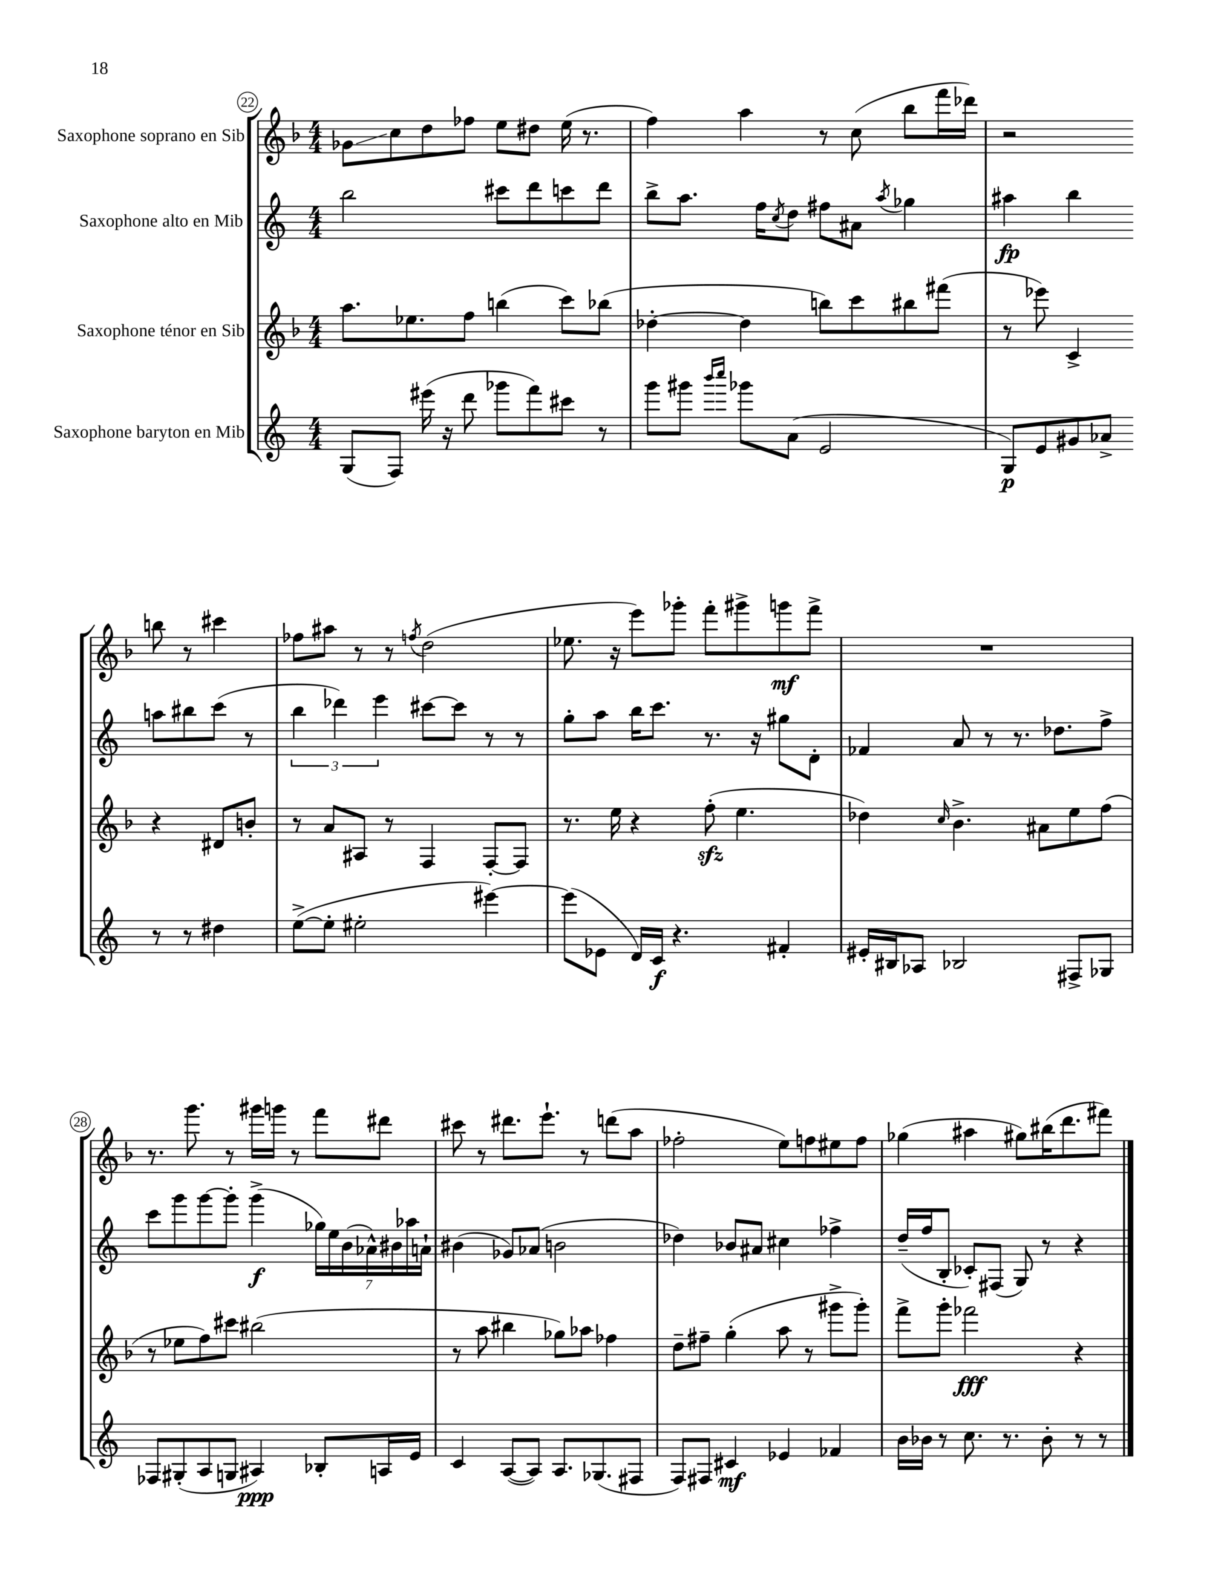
<<
\new StaffGroup <<
\new Staff = "s0" \with { instrumentName = "Saxophone soprano en Sib" } {
    \clef treble \key f \major \numericTimeSignature \time 4/4
    ges'8\glissando c''8 d''8 fes''8 e''8 dis''8 e''16( r8. |
    f''4) a''4 r8 c''8( bes''8 f'''16 des'''16) |
    r2 b''8 r8 cis'''4 |
    fes''8 ais''8 r8 r8 \acciaccatura { f''8 } d''2( |
    ees''8. r16 e'''8) ges'''8-. f'''8-. gis'''8-> g'''8\mf f'''8-> |
    R1 |
    r8. g'''8. r8 gis'''16 g'''16 r8 f'''8 dis'''8 |
    cis'''8 r8 dis'''8. e'''8.-! r8 d'''8( a''8 |
    fes''2-. e''8) f''8 eis''8 f''8 |
    ges''4( ais''4 gis''8) bis''16( d'''8. fis'''8) \bar "|." |
}
\new Staff = "s1" \with { instrumentName = "Saxophone alto en Mib" } {
    \clef treble \key c \major \numericTimeSignature \time 4/4
    b''2 cis'''8 d'''8 c'''8 d'''8 |
    b''8-> a''8. f''16 \acciaccatura { c''8 } d''8 fis''8 ais'8 \acciaccatura { a''8 } ges''4 |
    ais''4\fp b''4 a''8 bis''8 c'''8( r8 |
    \tuplet 3/2 { b''4 des'''4) e'''4 } cis'''8~ cis'''8 r8 r8 |
    g''8-. a''8 b''16 c'''8. r8. r16 gis''8 d'8-. |
    fes'4 a'8 r8 r8. des''8. f''8-> |
    c'''8 g'''8 g'''8~ g'''8-. g'''4->\f( \tuplet 7/4 { ges''16) e''16 b'16( aes'16-^) bis'16 aes''16 a'16-! } |
    bis'4( ges'8) aes'8( b'2 |
    des''4) bes'8 ais'8 cis''4 fes''4-> |
    d''16--( f''16 b8-. ces'8-.) fis8( g8) r8 r4 \bar "|." |
}
\new Staff = "s2" \with { instrumentName = "Saxophone ténor en Sib" } {
    \clef treble \key f \major \numericTimeSignature \time 4/4
    a''8. ees''8. f''8 b''4( c'''8) bes''8( |
    des''4~-. des''4 b''8) c'''8 bis''8 fis'''8( |
    r8 ees'''8) c'4-> r4 dis'8 b'8-. |
    r8 a'8 ais8 r8 f4 f8~-. f8 |
    r8. e''16 r4 f''8-.\sfz( e''4. |
    des''4) \grace { c''16 } bes'4.-> ais'8 e''8 f''8( |
    r8 ees''8 f''8) cis'''8 bis''2( |
    r8 a''8 bis''4 ges''8) aes''8 fes''4 |
    d''8-- fis''8-- g''4-.( a''8 r8 gis'''8-> gis'''8-.) |
    f'''8-> g'''8-. fes'''2\fff r4 \bar "|." |
}
\new Staff = "s3" \with { instrumentName = "Saxophone baryton en Mib" } {
    \clef treble \key c \major \numericTimeSignature \time 4/4
    g8( f8) eis'''16( r16 d'''8 ges'''8 f'''8) cis'''8 r8 |
    g'''8 gis'''8 \grace { b'''16 c''''16 } ges'''8 a'8( e'2 |
    g8\p) e'8 gis'8 aes'8-> r8 r8 dis''4 |
    e''8~->( e''8-. eis''2-. eis'''4~) |
    eis'''8( ees'8 d'16) c'16\f r4. fis'4-. |
    eis'16-. bis16 aes8 bes2 fis8-> ges8 |
    fes8 gis8-.( a8 g8 ais4\ppp) bes8-. a16 e'16 |
    c'4 a8~( a8) a8. ges8.( fis8 |
    f8) fis8 cis'4\mf ees'4 fes'4 |
    b'16 bes'16 r8 c''8. r8. bes'8-. r8 r8 \bar "|." |
}
>>
>>
\layout { \context { \Score currentBarNumber = #22 \override BarNumber.stencil = #(make-stencil-circler 0.1 0.3 ly:text-interface::print) } }
